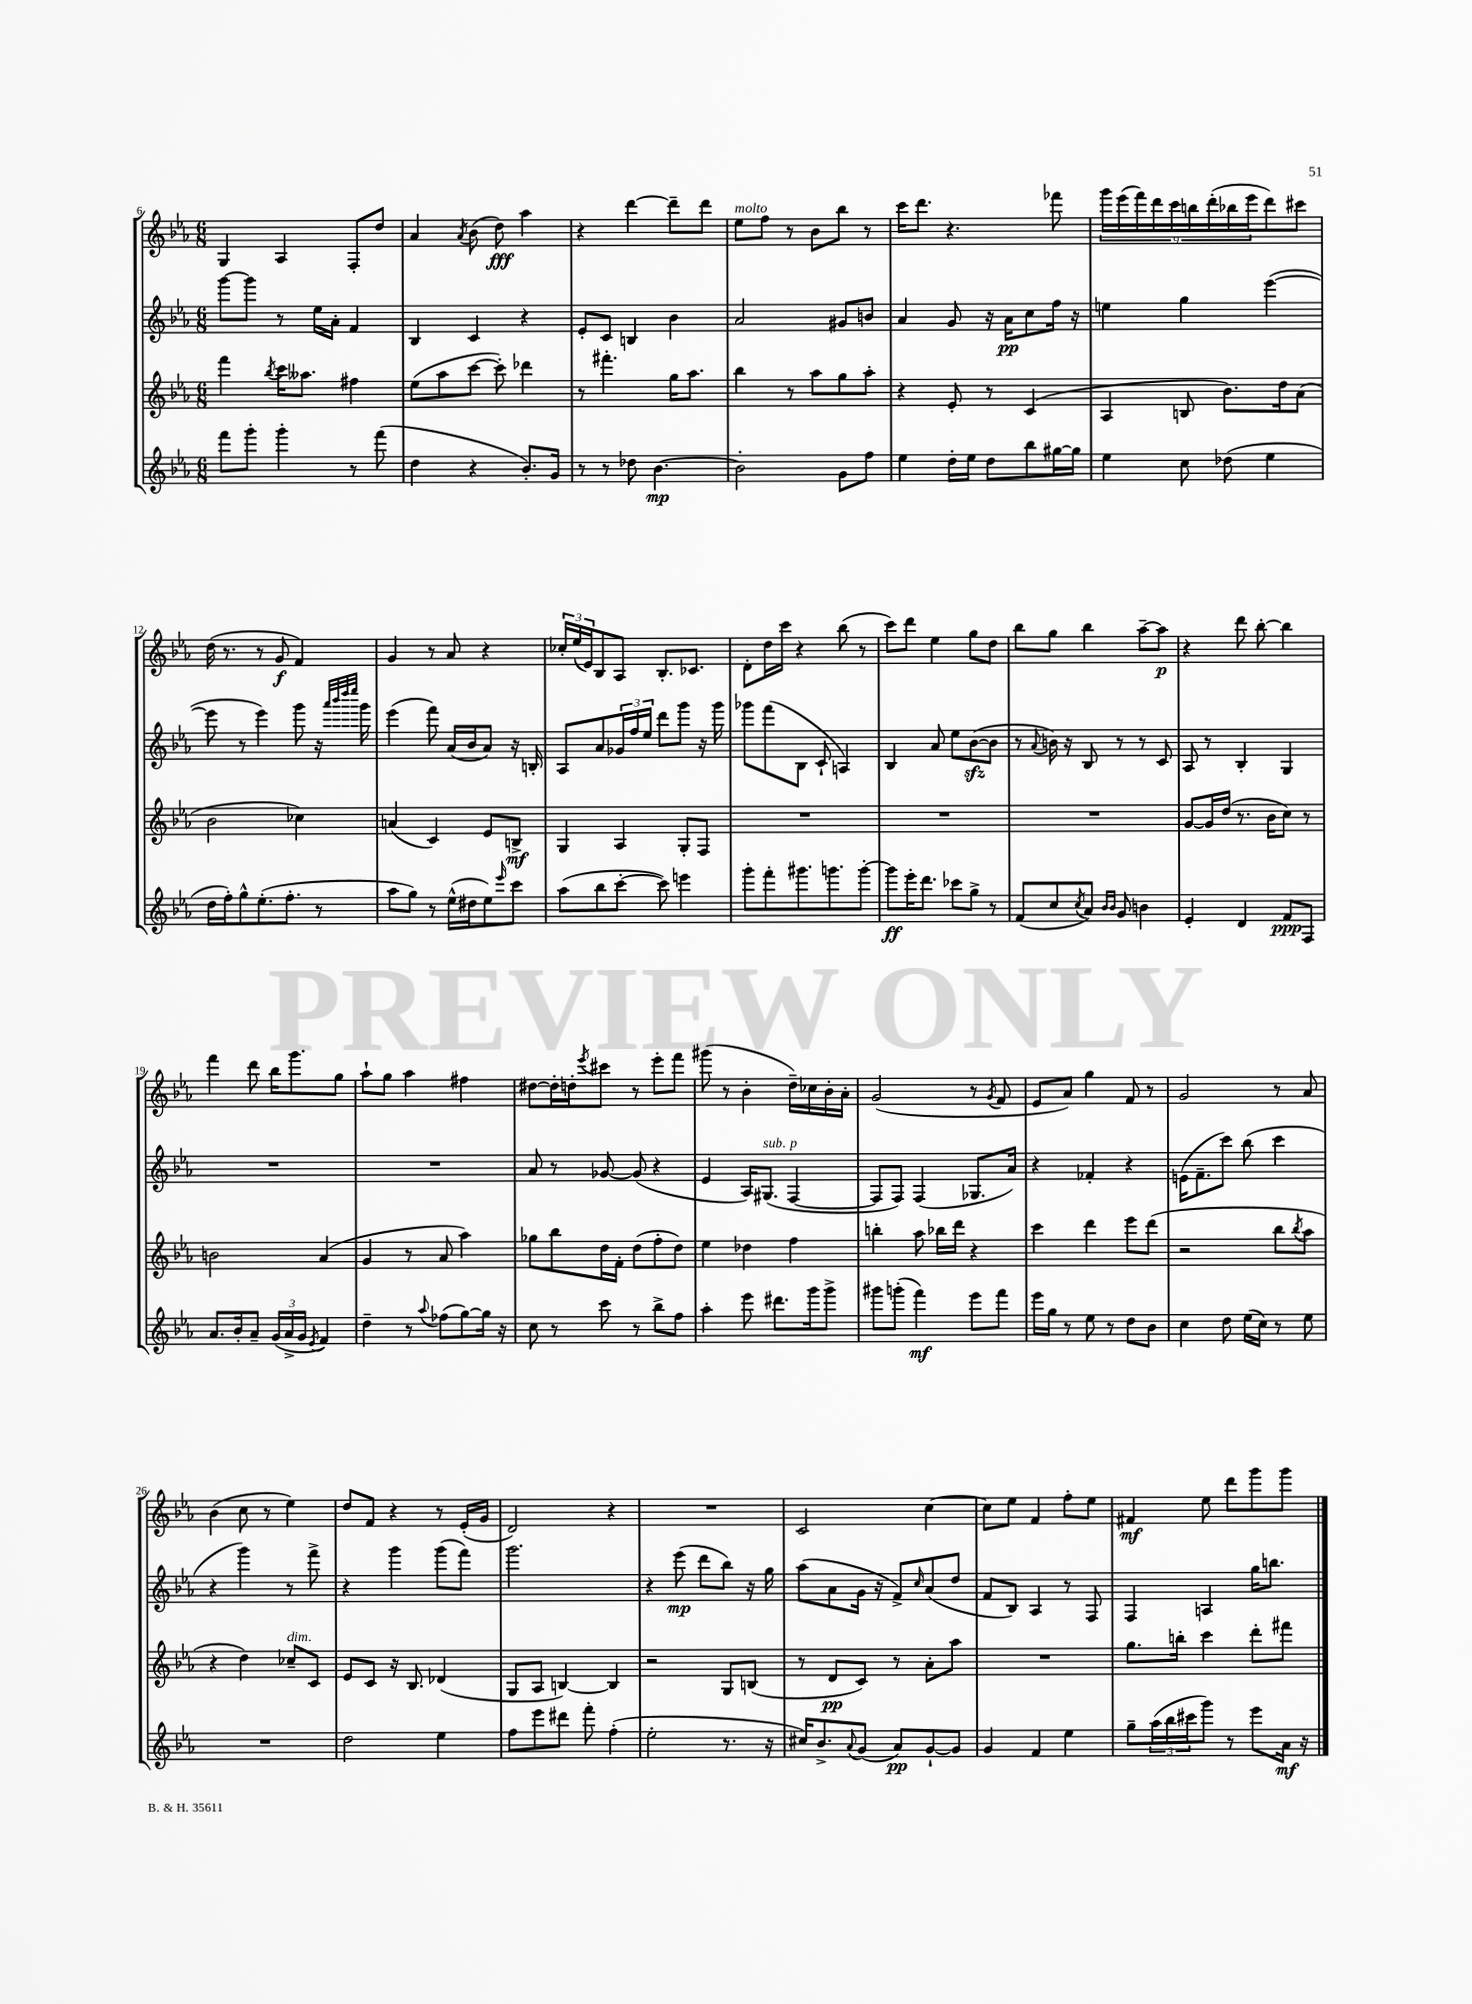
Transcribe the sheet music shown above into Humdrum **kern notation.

**kern	**kern	**kern	**kern
*staff4	*staff3	*staff2	*staff1
*clefG2	*clefG2	*clefG2	*clefG2
*k[b-e-a-]	*k[b-e-a-]	*k[b-e-a-]	*k[b-e-a-]
*M6/8	*M6/8	*M6/8	*M6/8
8fff	4fff	[8ggg	4G
8ggg'	.	8ggg]	.
.	8qbb-	.	.
4ggg'	16ccc	8r	4A-
.	8.aa--	.	.
.	.	16ee-	.
.	.	16a-'	.
8r	4ff#	4f	8F'
(8fff	.	.	8dd
=	=	=	=
4dd	(8ee-	4B-	4a-
.	8aa-	.	.
.	.	.	8qa-
4r	[8ccc	4c	(8b-
.	8ccc'])	.	8dd)
8.b-')	4ddd-	4r	4aa-
16g	.	.	.
=	=	=	=
8r	8r	8e-'	4r
8r	4.fff#'	8c	.
8dd-	.	4B	[4ddd
[4.b-	.	.	.
.	16gg	4b-	8ddd~]
.	8.aa-	.	.
.	.	.	8ddd
=	=	=	=
2b-']	4bb-	2a-	8ee-
.	.	.	8ff
.	8r	.	8r
.	8aa-	.	8b-
8g	8gg	8g#	8bb-
8ff	8aa-'	8b	8r
=	=	=	=
4ee-	4r	4a-	16ccc
.	.	.	8.ddd
16dd'	8e-'	8g	4.r
16ee-	.	.	.
8dd	8r	16r	.
.	.	16a-	.
8bb-	(4c	8cc	.
[16gg#	.	16ff	8fff-
16gg#]	.	16r	.
=	=	=	=
4ee-	4A-	4ee	18ggg
.	.	.	(18eee-
.	.	.	18fff)
.	.	.	18ddd
.	.	.	18ccc
8cc	8B	4gg	.
.	.	.	18bb
.	.	.	(18ddd'
(8dd-	8.b-)	.	.
.	.	.	18bb-
.	.	.	18eee-
4ee-	.	([4eee-	8ddd)
.	16dd	.	.
.	(8a-	.	8ccc#
=	=	=	=
16dd	2b-	8eee-]	(16dd
16ff')	.	.	8.r
8gg^^	.	8r	.
(8.ee-'	.	4eee-)	8r
.	.	.	8g
8.ff'	.	.	.
.	4cc-)	8ggg	4f)
8r	.	16r	.
.	.	32qqaaa-	.
.	.	32qqbbb-	.
.	.	32qqdddd	.
.	.	32qqeeee-	.
.	.	16ggg	.
=	=	=	=
8aa-	(4a	(4eee-	4g
8gg)	.	.	.
8r	4c)	8fff)	8r
(16ee-^^	.	(16a-	8a-
16dd#	.	16b-	.
8ee-)	8e-	8a-)	4r
16qqeee-	.	.	.
8ccc	8B^	16r	.
.	.	16B'	.
=	=	=	=
(8aa-	4G	8A-	24cc-'
.	.	.	(24ee-
.	.	.	24e-)
8bb-	.	8a-	8B-
[8ccc'	4A-	24g-	8A-
.	.	24ff	.
.	.	24ee-	.
8ccc])	.	8ddd	8.B-'
4eee	8G'	8ggg	.
.	.	.	8.c-
.	8F	16r	.
.	.	16ggg	.
=	=	=	=
8ggg'	2.r	8ggg-	8d'
8fff'	.	(8fff	16dd
.	.	.	16ccc
8.ggg#	.	8B-	4r
.	.	8c`	.
8.ggg	.	.	.
.	.	4A)	(8bb-
[8ggg'	.	.	8r
=	=	=	=
8ggg]	2.r	4B-	8ccc)
16eee-'	.	.	8ddd
8.ddd	.	.	.
.	.	8a-	4ee-
8ccc-	.	8ee-	.
8gg^	.	([8b-	8gg
8r	.	8b-]	8dd
=	=	=	=
(8f	2.r	8r	8bb-
.	.	8qqa-	.
8cc	.	16b)	8gg
.	.	16r	.
8qcc	.	.	.
8a-)	.	8B-	4bb-
16qqb-	.	.	.
16qqb-	.	.	.
8g	.	8r	.
4b	.	8r	[8aa-~
.	.	8c	8aa-]
=	=	=	=
4e-'	[8g	8A-	4r
.	16g]	8r	.
.	(16dd	.	.
4d	8.r	4B-'	8ddd
.	.	.	[8bb-'
.	16b-	.	.
8f	8cc)	4G	4bb-]
8F	8r	.	.
=	=	=	=
8.a-	2b	2.r	4fff
16b-'	.	.	.
8a-~	.	.	8ddd
(24g	.	.	16bb-
24a-^	.	.	.
.	.	.	8.ggg
24g	.	.	.
8qe-	.	.	.
4f)	(4a-	.	.
.	.	.	8gg
=	=	=	=
4dd~	4g	2.r	8aa-`
.	.	.	8gg
8r	8r	.	4aa-
8qqaa-	.	.	.
(8ff-	8a-	.	.
[8gg)	4aa-)	.	4ff#
16gg]	.	.	.
16r	.	.	.
=	=	=	=
8cc	8gg-	8a-	[8dd#
8r	8bb-	8r	16dd#']
.	.	.	16dd'
.	.	.	8qeee-
8ccc	16dd	[8g-	8ccc#
.	16f'	.	.
8r	(8dd	(8g-]	8r
8bb-^	8ff'	4r	8eee-'
8ff	8dd)	.	8fff
=	=	=	=
4aa-'	4ee-	4e-	(8ggg#
.	.	.	8r
8eee-	4dd-	16A-)	4b-'
.	.	(8.G#	.
8.ddd#	.	.	.
.	4ff	[4F	16dd~)
16ggg	.	.	16cc-
8ggg^	.	.	16b-'
.	.	.	16a-'
=	=	=	=
8ggg#	4bb'	8F]	(2g
(8ggg'	.	8F)	.
4fff)	8aa-	(4F	.
.	16bb-	.	.
.	16ddd	.	.
8eee-	4r	8.G-	8r
.	.	.	8qg
8fff	.	.	8f
.	.	16a-)	.
=	=	=	=
16eee-	4ccc	4r	8e-
16gg	.	.	.
8r	.	.	8a-)
8ee-	4ddd	4f-'	4gg
8r	.	.	.
8dd	8eee-	4r	8f
8b-	(8ddd	.	8r
=	=	=	=
4cc	2r	(16e	2g
.	.	8.f~	.
8dd	.	8ccc)	.
(16ee-	.	(8bb-	.
16cc)	.	.	.
8r	8bb-	4ccc	8r
.	8qbb-	.	.
8ee-	8aa-	.	8a-
=	=	=	=
2.r	4r	4r	(4b-
.	4dd)	4ggg)	8cc
.	.	.	8r
.	8cc-~	8r	4ee-)
.	8c	8fff^	.
=	=	=	=
2dd	8e-	4r	8dd
.	8c	.	8f
.	16r	4ggg	4r
.	8.B-	.	.
4ee-	(4d-	(8ggg	8r
.	.	8fff)	(16e-'
.	.	.	16g
=	=	=	=
8ff	8G	2.ggg	2d)
8eee-	8A-	.	.
8ddd#	[4B)	.	.
8fff'	.	.	.
(4ff'	4B]	.	4r
=	=	=	=
2ee-'	2r	4r	2.r
.	.	(8eee-	.
.	.	8ddd	.
8.r	8G	8bb-)	.
.	(8B	16r	.
16r	.	16gg	.
=	=	=	=
16cc#)	8r	(8aa-	2c
8.b-^	.	.	.
.	8d	8a-	.
8qqa-	.	.	.
(8g	8c)	16g	.
.	.	16r	.
8a-)	8r	8f^)	.
.	.	16qqcc	.
[8g`	8a-'	(8a-	[4cc
8g]	8aa-	8dd	.
=	=	=	=
4g	2.r	8f	8cc]
.	.	8B-)	8ee-
4f	.	4A-	4f
4ee-	.	8r	8ff'
.	.	8F	8ee-
=	=	=	=
8gg~	8.gg	4F	4f#
(24aa-	.	.	.
24bb-	.	.	.
.	16bb'	.	.
24ccc#	.	.	.
8ggg)	4ccc	4A	8ee-
8r	.	.	8ddd
8eee-	8ddd'	16gg	8ggg
.	.	8.bb	.
16a-	8fff#	.	8ggg
16r	.	.	.
==	==	==	==
*-	*-	*-	*-
